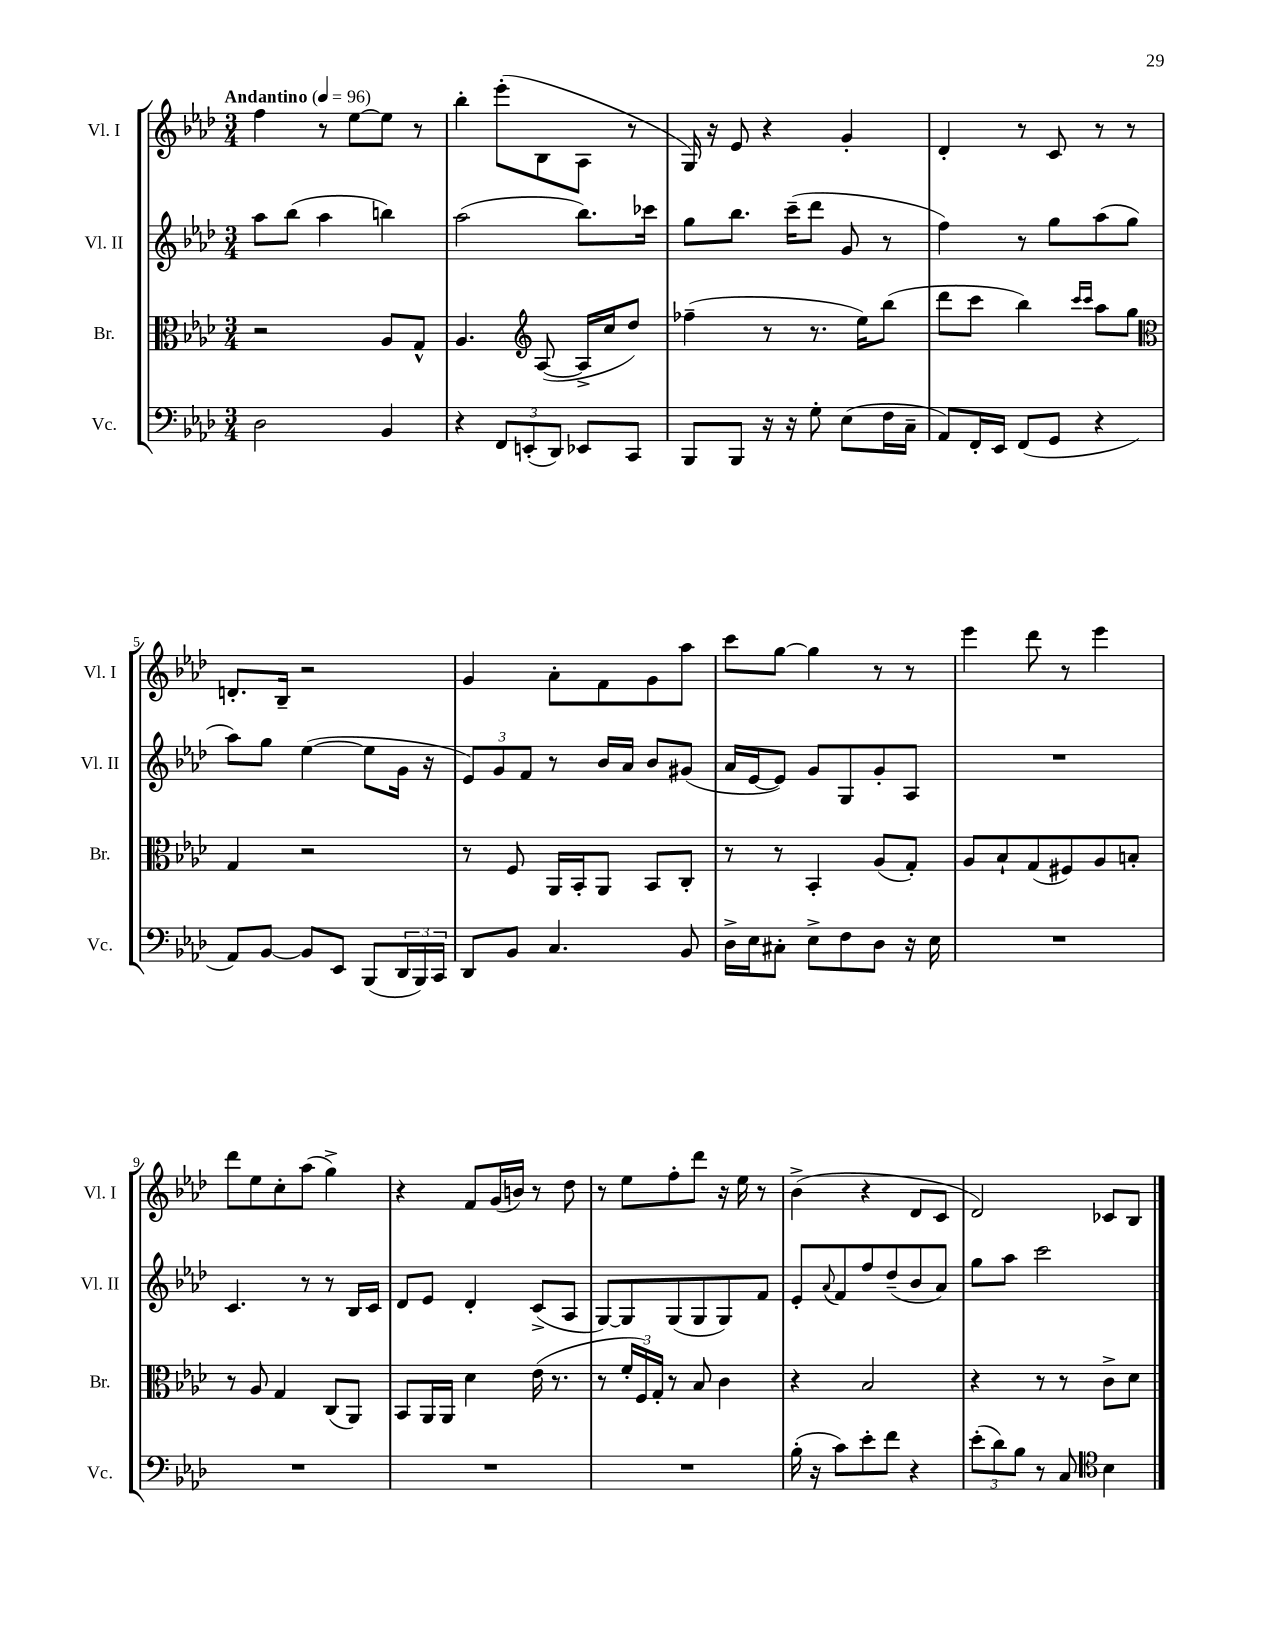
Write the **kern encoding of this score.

**kern	**kern	**kern	**kern
*part4	*part3	*part2	*part1
*staff4	*staff3	*staff2	*staff1
*I"Vc.	*I"Br.	*I"Vl. II	*I"Vl. I
*I'Vc.	*I'Br.	*I'Vl. II	*I'Vl. I
*clefF4	*clefC3	*clefG2	*clefG2
*k[b-e-a-d-]	*k[b-e-a-d-]	*k[b-e-a-d-]	*k[b-e-a-d-]
*M3/4	*M3/4	*M3/4	*M3/4
*MM96	*MM96	*MM96	*MM96
=1	=1	=1	=1
!	!	!	!LO:TX:a:B:t=Andantino
2D-\	2r	8aa-\L	4ff\
.	.	(8bb-\J	.
.	.	4aa-\	8r
.	.	.	[8ee-\L
4BB-/	8A-/L	4bbn\)	8ee-\J]
.	8G^^/J	.	8r
=2	=2	=2	=2
4r	4.A-/	(2aa-\	4bb-'\
12FF/L	.	.	(8eee-'\L
(12EEn'/	.	.	.
*	*clefG2	*	*
.	([8A-/	.	8B-\
12DD-/J)	.	.	.
8EE-X/L	16A-^/LL]	8.bb-\L)	8A-\J
.	16cc/J	.	.
8CC/J	8dd-/J)	.	8r
.	.	16ccc-X\Jk	.
=3	=3	=3	=3
8BBB-/L	(4ff-X~\	8gg\L	16G/)
.	.	.	16r
8BBB-/J	.	8.bb-\J	8e-/
16r	8r	.	4r
16r	.	(16ccc~\KL	.
8G'\	8.r	8ddd-\J	.
(8E-\L	.	8g/	4g'/
.	16ee-\KL)	.	.
16F\L	(8bb-\J	8r	.
16C~\JJ	.	.	.
=4	=4	=4	=4
8AA-/L)	8ddd-\L	4ff\)	4d-'/
16FF'/L	8ccc\J	.	.
16EE-/JJ	.	.	.
(8FF/L	4bb-\)	8r	8r
8GG/J	.	8gg\L	8c/
.	16qqccc/LL	.	.
.	16qqccc/JJ	.	.
4r	8aa-\L	(8aa-\	8r
.	8gg\J	8gg\J	8r
!!LO:LB:g=z
=5	=5	=5	=5
*	*clefC3	*	*
8AA-/L)	4G/	8aa-\L)	8.dn'/L
[8BB-/J	.	8gg\J	.
.	.	.	16B-~/Jk
8BB-/L]	2r	([4ee-\	2r
8EE-/J	.	.	.
(8BBB-/L	.	8ee-\L]	.
24DD-/L	.	16g\Jk	.
24BBB-/)	.	.	.
.	.	16r	.
24CC/JJ	.	.	.
=6	=6	=6	=6
8DD-/L	8r	12e-/L)	4g/
.	.	12g/	.
8BB-/J	8F/	.	.
.	.	12f/J	.
4.C/	16AA-/LL	8r	8a-'\L
.	16BB-'/J	.	.
.	8AA-/J	16b-/LL	8f\
.	.	16a-/JJ	.
.	8BB-/L	8b-/L	8g\
8BB-/	8C'/J	(8g#X/J	8aa-\J
=7	=7	=7	=7
16D-^\LL	8r	16a-/LL	8ccc\L
16E-\J	.	[16e-/J	.
8C#X'\J	8r	8e-/J])	[8gg\J
8E-^\L	4BB-'/	8g/L	4gg\]
8F\	.	8G/	.
8D-\J	(8A-/L	8g'/	8r
16r	8G'/J)	8A-/J	8r
16E-\	.	.	.
=8	=8	=8	=8
2.r	8A-/L	2.r	4eee-\
.	8B-`/	.	.
.	(8G/	.	8ddd-\
.	8F#X/)	.	8r
.	8A-/	.	4eee-\
.	8Bn'/J	.	.
!!LO:LB:g=z
=9	=9	=9	=9
2.r	8r	4.c/	8ddd-\L
.	8A-/	.	8ee-\
.	4G/	.	8cc'\
.	.	8r	(8aa-\J
.	(8C/L	8r	4gg^\)
.	8AA-/J)	16B-/LL	.
.	.	16c/JJ	.
=10	=10	=10	=10
2.r	8BB-/L	8d-/L	4r
.	16AA-/L	8e-/J	.
.	16AA-/JJ	.	.
.	4d-\	4d-'/	8f/L
.	.	.	(16g/L
.	.	.	16bn/JJ)
.	(16e-\	(8c^/L	8r
.	8.r	.	.
.	.	8A-/J	8dd-\
=11	=11	=11	=11
2.r	8r	[8G/L)	8r
.	24f'/LL	8G/]	8ee-\L
.	24F/)	.	.
.	24G'/JJ	.	.
.	8r	(8G/	8ff'\
.	8B-/	8G/	8ddd-\J
.	4c\	8G/)	16r
.	.	.	16ee-\
.	.	8f/J	8r
=12	=12	=12	=12
(16B-'\	4r	8e-'/L	(4b-^\
16r	.	.	.
.	.	8qqa-/	.
8c\L)	.	8f/	.
8e-'\	2B-/	8ff/	4r
8f\J	.	(8dd-~/	.
4r	.	8b-/	8d-/L
.	.	8a-/J)	8c/J
=13	=13	=13	=13
(12e-'\L	4r	8gg\L	2d-/)
12d-\)	.	.	.
.	.	8aa-\J	.
12B-\J	.	.	.
8r	8r	2ccc\	.
8C/	8r	.	.
*clefC4	*	*	*
4B-\	8c^\L	.	8c-X/L
.	8d-\J	.	8B-/J
==	==	==	==
*-	*-	*-	*-
